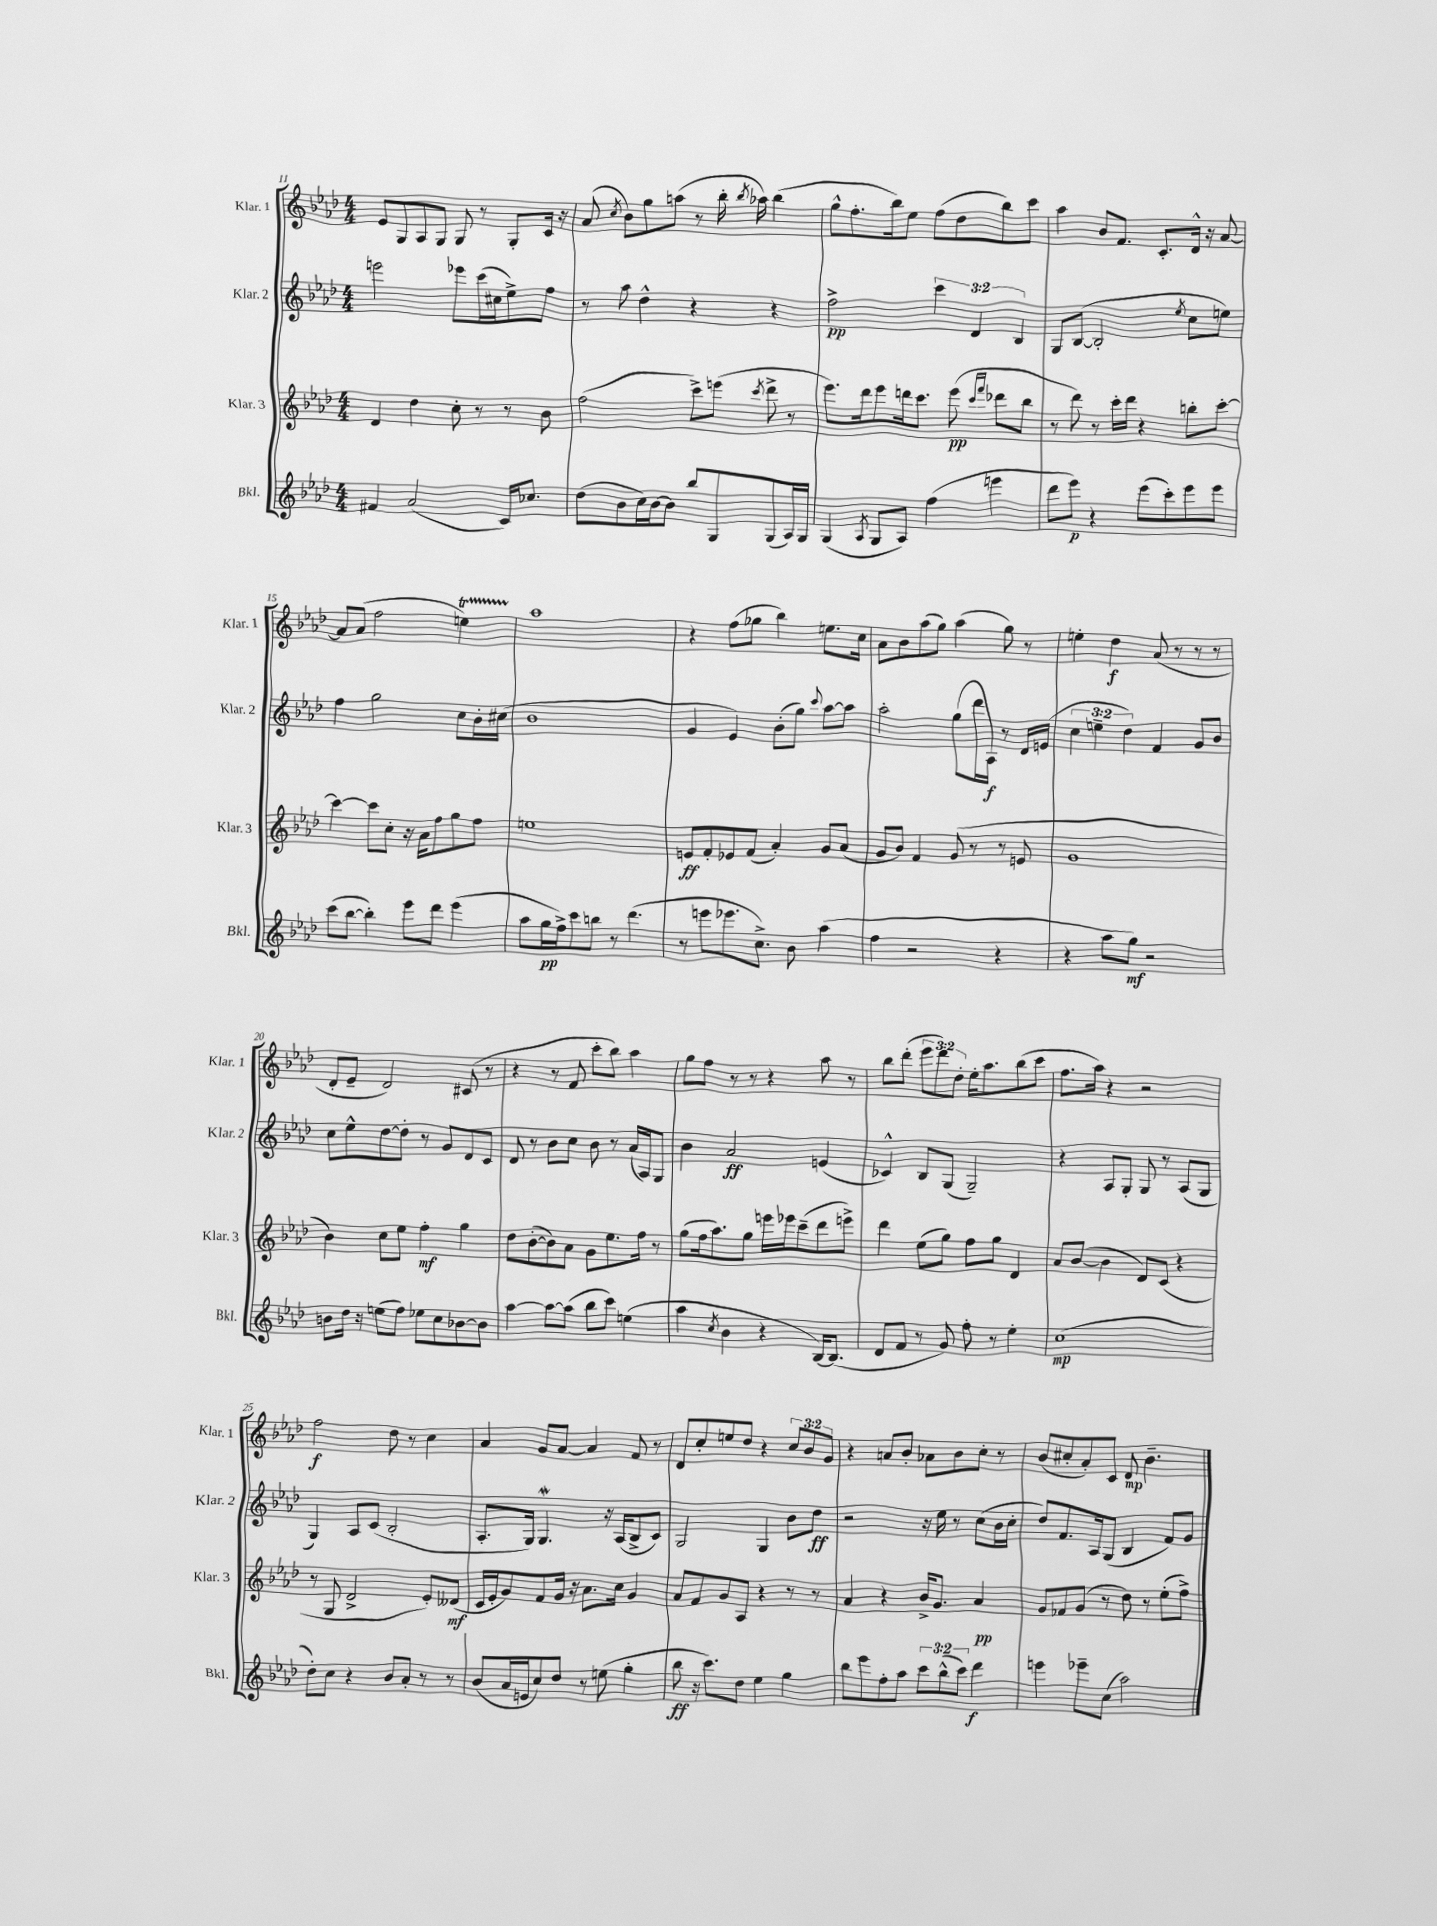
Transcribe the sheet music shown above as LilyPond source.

<<
\new StaffGroup <<
\new Staff = "s0" \with { instrumentName = "Klar. 1" shortInstrumentName = "Klar. 1" } {
    \clef treble \key aes \major \numericTimeSignature \time 4/4 \override Staff.TupletNumber.text = #tuplet-number::calc-fraction-text
    \autoBeamOff ees'8[ g8 aes8 g8] g8 r8 g8[-. c'16] r16 |
    aes'8( \acciaccatura { c''8 } bes'8[) g''8 a''8]( r8 bes''16-. \acciaccatura { bes''8 } aes''16) bes''4( |
    g''8[-^ f''8.-. bes''16) ees''8] f''8[( des''8 bes''8) c'''8] |
    aes''4 bes'8[ f'8.] c'8.[-. des'16]-^ r16 aes'8~ |
    aes'8[ aes'8]( f''2 e''4\startTrillSpan) |
    aes''1\stopTrillSpan |
    r4 f''8[( ges''8] bes''4) e''8.[ c''16] |
    aes'8[ bes'8 aes''8( g''8]) aes''4( g''8) r8 |
    e''4-. des''4\f aes'8( r8 r8 r8 |
    des'8[-. ees'8]-- des'2) cis'8( r8 |
    r4 r8 f'8 c'''8[-. bes''8]) aes''4 |
    g''8[ f''8] r8 r8 r4 aes''8 r8 |
    bes''8[ des'''8]-.( \tuplet 3/2 { ees'''8[ des'''8) des''8]-. } ees''16[-. aes''8. bes''8( c'''8] |
    f''8.[ aes''16]) r4 r2 |
    f''2\f des''8 r8 c''4 |
    aes'4 g'8[ aes'8]~ aes'4 f'8 r8 |
    des'8[ c''8-. e''8 des''8] r4 \tuplet 3/2 { c''8[ bes'8 g'8] } |
    r4 a'8[ bes'8]-. aes'8[ bes'8 c''8]-. r8 |
    bes'8[( cis''8-. aes'8-.) c'8] des'8\mp bes'4.-- \bar "|." |
}
\new Staff = "s1" \with { instrumentName = "Klar. 2" shortInstrumentName = "Klar. 2" } {
    \clef treble \key aes \major \numericTimeSignature \time 4/4 \override Staff.TupletNumber.text = #tuplet-number::calc-fraction-text
    \autoBeamOff e'''2 ees'''8[ c'''16( cis''16 ees''8->) f''8] |
    r8 aes''8 des''4-^ r4 r4 |
    f''2->\pp \tuplet 3/2 { c'''4 des'4 bes4 } |
    g8[ bes8]~( bes2-. \acciaccatura { ees''8 } c''8[ e''8]) |
    f''4 g''2 c''8[ bes'16-. cis''16]( |
    bes'1 |
    g'4 ees'4) bes'8[-.( g''8]) \appoggiatura { c'''8 } aes''8[~ aes''8] |
    aes''2-. g''8[( des'''16 aes16]\f) r8 des'16[ e'16]( |
    \tuplet 3/2 { c''4 e''4-- des''4) } f'4 g'8[ bes'8] |
    c''8[ ees''8-^ des''8~ des''8]-. r8 g'8[ des'8 c'8] |
    des'8 r8 bes'8[ c''8] bes'8 r8 aes'16[( aes16) g8] |
    bes'4 aes'2\ff e'4( |
    ces'4-^) bes8[ g8]( g2--) |
    r4 aes8[ g8]-. g8 r8 aes8[( g8] |
    g4) aes8[ c'8]( bes2-. |
    aes8.[-. g16]) g4.\mordent r16 aes16[( bes8-> c'8]) |
    g2 g4 bes'8[ des''8]\ff |
    r2 r16 ees''16 r8 c''8[( bes'16 c''16]-. |
    des''8[) f'8. aes16 g8]( bes4 f'8[) g'8] \bar "|." |
}
\new Staff = "s2" \with { instrumentName = "Klar. 3" shortInstrumentName = "Klar. 3" } {
    \clef treble \key aes \major \numericTimeSignature \time 4/4
    \autoBeamOff des'4 des''4 c''8-. r8 r8 bes'8 |
    f''2( c'''8[->) e'''8]( \acciaccatura { c'''8 } des'''8-> r8 |
    ees'''8.[) des'''16 ees'''8 d'''16 c'''8.] ees'''8\pp( \grace { c'''16[ f'''16] } des'''8[ bes''8] |
    r8 des'''8) r8 c'''16[-. des'''16] r4 b''8[-. c'''8]~-. |
    c'''4~ c'''8[ c''8]-. r16 aes'16[ f''8 g''8 f''8] |
    e''1 |
    e'8[\ff f'8-. ees'8 f'8]( aes'4-.) g'8[ aes'8]( |
    g'8[ bes'8]) f'4 g'8( r8 r8 e'8 |
    g'1 |
    bes'4) c''8[ ees''8] f''4-.\mf g''4 |
    des''8[ bes'8~-.( bes'8) aes'8] g'8[ ees''8. f''16] r8 |
    g''8[( f''16 aes''8.) g''8] e'''16[ ees'''16 c'''8--( des'''8 e'''8]->) |
    des'''4 ees''8[( g''8]) f''8[ g''8] des'4 |
    aes'8[ bes'8]~( bes'4 des'8[) c'8]( r4 |
    r8 g8 des'2-> ees'8[-.) deses'8]\mf( |
    c'16[ ees'16-. g'8) f'8 g'16] r16 aes'8.[ c''16] g'4 |
    aes'8[ f'8 g'8 aes8] r4 r8 r8 |
    aes'4 r4 bes'16[-> g'8.] aes'4\pp |
    g'8[ fes'8 g'8]( r8 des''8) r8 ees''8[-.( f''8]->) \bar "|." |
}
\new Staff = "s3" \with { instrumentName = "Bkl." shortInstrumentName = "Bkl." } {
    \clef treble \key aes \major \numericTimeSignature \time 4/4 \override Staff.TupletNumber.text = #tuplet-number::calc-fraction-text
    \autoBeamOff fis'4 aes'2( c'16[) ces''8.] |
    des''8[( bes'8 c''16) bes'16~ bes'8] bes''8[ g8 g8( aes16) g16] |
    g4( \acciaccatura { aes8 } g8[ aes8]) f''4( e'''4 |
    des'''8[ ees'''8]\p) r4 ees'''8[( c'''8-.) ees'''8 ees'''8] |
    c'''8[( bes''8]~ bes''4-.) ees'''8[ des'''8] ees'''4( |
    aes''8[ g''16\pp f''16->) c'''8 b''8] r8 des'''4.( |
    r8 e'''8[ ees'''8. c''8.]->) bes'8 aes''4( |
    f''4 r2 r4 |
    r4 aes''8[ g''8]\mf) r2 |
    b'8[ des''16] r16 e''8[( f''8]) ees''8[ c''8 bes'8~ bes'8] |
    aes''4~ aes''8[~ aes''8]( bes''8[ c'''8]) e''4( |
    aes''4 \acciaccatura { c''8 } bes'4 r4 bes16[~) bes8.]( |
    des'8[ f'8] r8 g'8) f''8-. r8 ees''4-. |
    c''1\mp( |
    des''8[-.) c''8] r4 bes'8[ aes'8]-. r8 r8 |
    bes'8[( aes'16 e'16 c''8) des''8] r8 e''8( g''4-. |
    bes''8\ff r16 c'''8.[) des''8] ees''4 g''4 |
    bes''8[ ees'''8 f''8-. aes''8] \tuplet 3/2 { c'''8[ bes''8-^( c'''8]) } des'''4\f |
    e'''4 ees'''8[-- c''8]( aes''2) \bar "|." |
}
>>
>>
\layout { \context { \Score currentBarNumber = #11 } }
